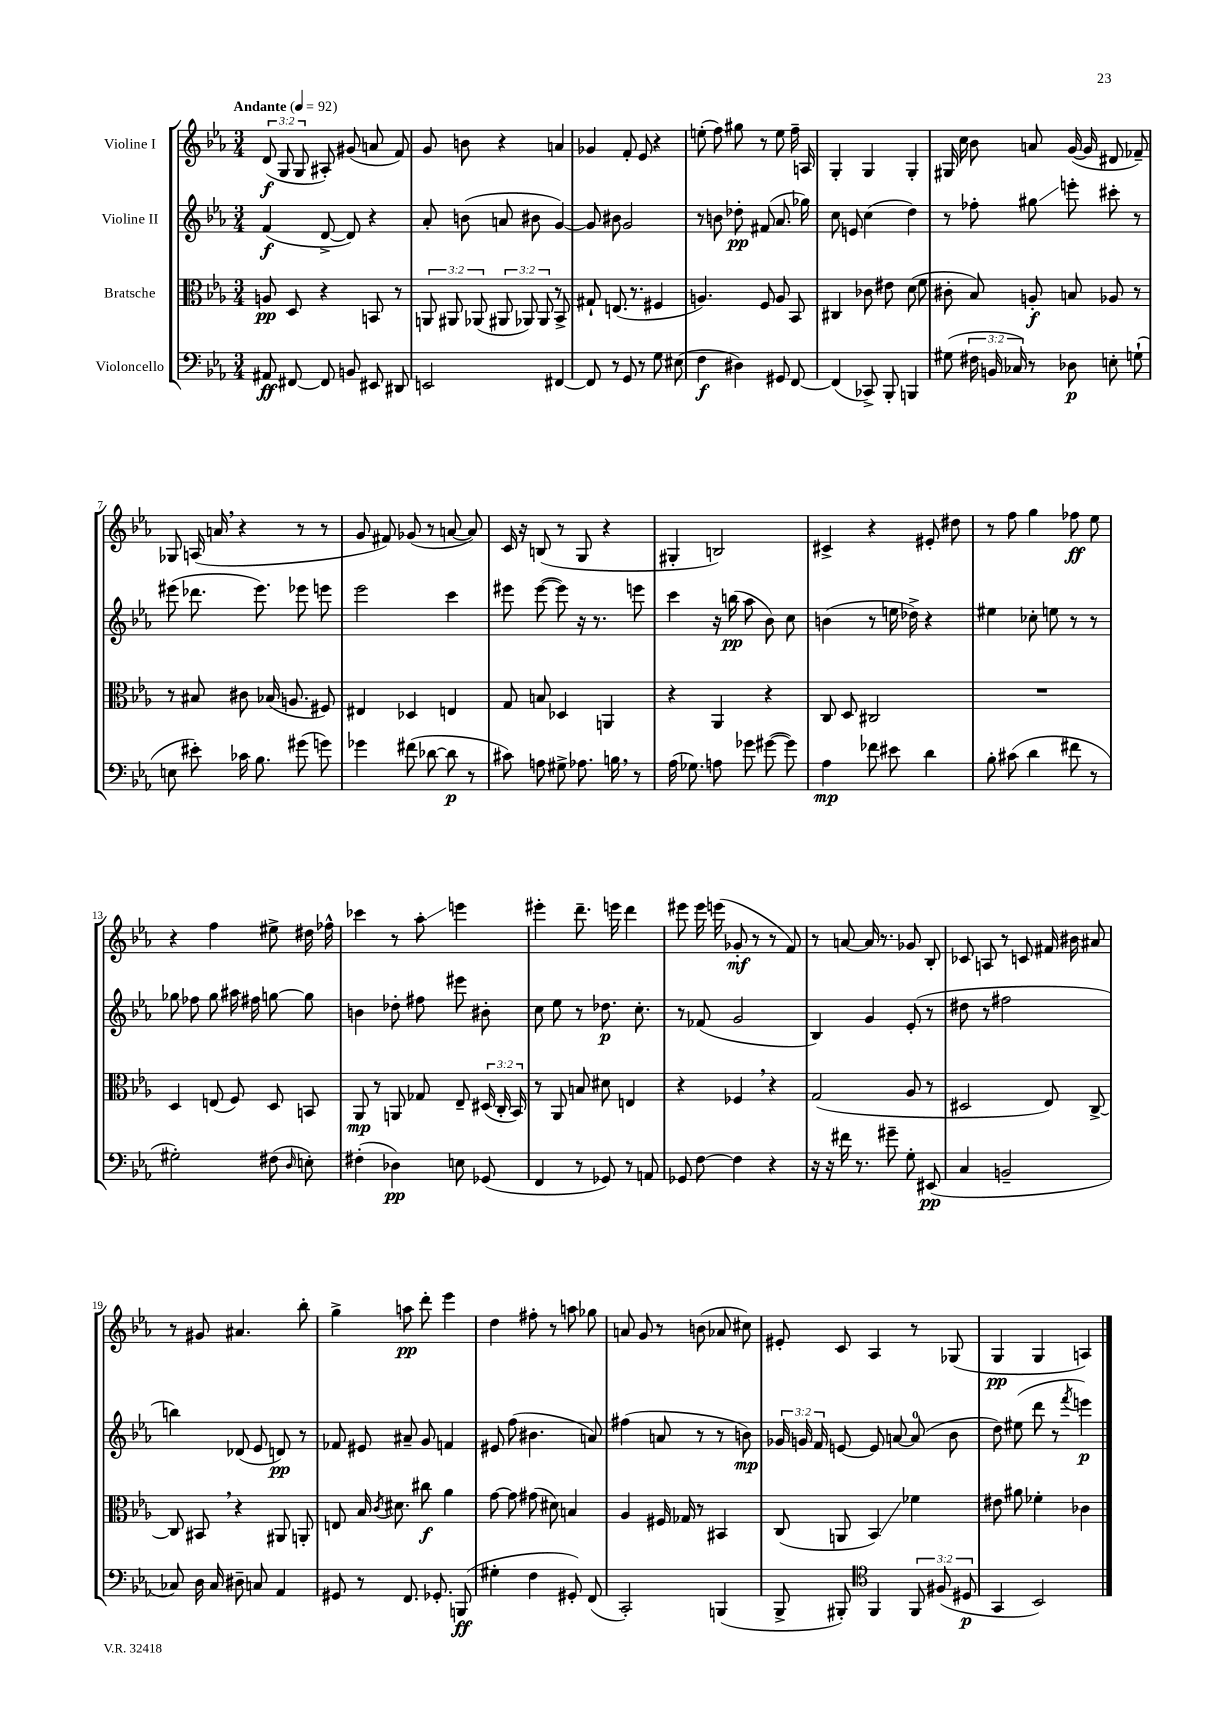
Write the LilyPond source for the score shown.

<<
\new StaffGroup <<
\new Staff = "s0" \with { instrumentName = "Violine I" } {
    \clef treble \key ees \major \numericTimeSignature \time 3/4 \override Staff.TupletNumber.text = #tuplet-number::calc-fraction-text \tempo "Andante" 4 = 92
    \autoBeamOff \tuplet 3/2 { d'8\f( g8 g8 } ais8-.) gis'8( a'8 f'8) |
    g'8 b'8 r4 a'4 |
    ges'4 f'8-. ees'8 r4 |
    e''8-.( f''8) gis''8 r8 e''8 f''16-- a16 |
    g4-. g4 g4-. |
    gis16 c''16 bes'8 a'8 g'16~( g'16 dis'8 fes'8--) |
    ges8 a16( a'16 \breathe r4 r8 r8 |
    g'8 fis'8) ges'8( r8 a'8~ a'8) |
    c'16 r16 b8( r8 g8 r4 |
    gis4-. b2) |
    cis'4-> r4 eis'8-. dis''8 |
    r8 f''8 g''4 fes''8\ff ees''8 |
    r4 f''4 eis''8-> dis''16 fes''16-^ |
    ces'''4 r8 aes''8-.\glissando e'''4 |
    eis'''4-. d'''8.-- e'''16 d'''4 |
    eis'''8 eis'''16 e'''16( ges'8-.\mf r8 r8 f'8) |
    r8 a'8~ a'16 r8. ges'8 bes8-. |
    ces'8 a8 r8 c'8 fis'16 bis'16 ais'8 |
    r8 gis'8 ais'4. bes''8-. |
    g''4-> a''8\pp d'''8-. ees'''4 |
    d''4 fis''8-. r8 a''8 ges''8 |
    a'8 g'8 r8 b'8( aes'8 cis''8) |
    eis'8-. c'8 aes4 r8 ges8( |
    g4\pp g4 a4) \bar "|." |
}
\new Staff = "s1" \with { instrumentName = "Violine II" } {
    \clef treble \key ees \major \numericTimeSignature \time 3/4 \override Staff.TupletNumber.text = #tuplet-number::calc-fraction-text
    \autoBeamOff f'4\f( d'8~-> d'8) r4 |
    aes'8-. b'8( a'8 bis'8 g'4~) |
    g'8 bis'8 g'2 |
    r8 b'8 des''8-.\pp fis'8( aes'8. ges''16) |
    c''8 e'8 c''4( d''4) |
    r8 fes''8-. gis''8\glissando e'''8-. cis'''8-. r8 |
    eis'''8( des'''8. eis'''8.) ees'''8 e'''8 |
    ees'''2 c'''4 |
    eis'''8 eis'''8~( eis'''8) r16 r8. e'''8 |
    c'''4 r16 b''16\pp( aes''8 bes'8) c''8 |
    b'4( r8 e''16 des''16->) r4 |
    eis''4 ces''8-. e''8 r8 r8 |
    ges''8 fes''8 ges''8 ais''16 fis''16 g''8~ g''8 |
    b'4 des''8-. fis''8 eis'''8 bis'8-. |
    c''8 ees''8 r8 des''8.\p c''8.-. |
    r8 fes'8( g'2 |
    bes4) g'4 ees'8-.( r8 |
    dis''8 r8 fis''2 |
    b''4) des'8( ees'8 d'8\pp) r8 |
    fes'8 eis'8 ais'8-- g'8 f'4 |
    eis'8 f''8( bis'4. a'8) |
    fis''4( a'8 r8 r8 b'8\mp) |
    \tuplet 3/2 { ges'16 g'16 f'16 } e'8~ e'8 a'8~ a'8-0( bes'8 |
    d''8) eis''8( d'''8 r8 \acciaccatura { f'''8 } e'''4\p) \bar "|." |
}
\new Staff = "s2" \with { instrumentName = "Bratsche" } {
    \clef alto \key ees \major \numericTimeSignature \time 3/4 \override Staff.TupletNumber.text = #tuplet-number::calc-fraction-text
    \autoBeamOff a8\pp d8 r4 b,8 r8 |
    \tuplet 3/2 { a,8 ais,8 aes,8( } \tuplet 3/2 { ais,8 aes,8) aes,8 } r8 bes,8-> |
    gis8-! e8.( r8. fis4 |
    a4.) f8 a8 bes,8 |
    cis4 ces'8 eis'8 d'8( f'8 |
    cis'8-. bes8) a8-.\f b8 aes8 r8 |
    r8 bis8 cis'8 bes16( a8. fis8) |
    eis4 des4 e4 |
    g8 b8 des4 a,4 |
    r4 aes,4 r4 |
    c8 d8 cis2 |
    R2. |
    d4 e8( f8) d8 b,8 |
    aes,8\mp r8 a,8 ges8 ees8-- \tuplet 3/2 { dis16( c16-. bes,16) } |
    r8 aes,8 b8 dis'8 e4 |
    r4 fes4 \breathe r4 |
    g2( aes8 r8 |
    dis2 ees8) c8~-> |
    c8 bis,8 \breathe r4 ais,8 a,8-. |
    e8 bes16 \acciaccatura { c'8 } dis'8. cis''8\f aes'4 |
    g'8~ g'8 gis'8( dis'8) b4 |
    aes4 fis16 ges16 r8 bis,4 |
    c8( a,8 bes,4\glissando) fes'4 |
    eis'8 ais'8 fes'4-. ces'4 \bar "|." |
}
\new Staff = "s3" \with { instrumentName = "Violoncello" } {
    \clef bass \key ees \major \numericTimeSignature \time 3/4 \override Staff.TupletNumber.text = #tuplet-number::calc-fraction-text
    \autoBeamOff ais,8\ff fis,8~ fis,8 b,8 eis,8 dis,8 |
    e,2 fis,4~ |
    fis,8 r8 g,8 r8 g8 eis8( |
    f4\f dis4) gis,8 f,8~ |
    f,4( ces,8->) bes,,8-. b,,4 |
    gis8( \tuplet 3/2 { fis16 b,16 ces16) } r8 des8\p e8-. g8-!( |
    e8 eis'8-.) ces'16 bes8. gis'8( g'8) |
    ges'4 fis'8( des'8~ des'8\p r8 |
    cis'8) a8 gis8-> aes8. b16 \breathe r8 |
    aes16( ges8.) a8 ges'8 gis'8~( gis'8) |
    aes4\mp fes'8 eis'8 d'4 |
    bes8-. cis'8( d'4 fis'8 r8 |
    gis2-.) fis8( \grace { d16 } e8-.) |
    fis4-.( des4\pp) e8 ges,8( |
    f,4 r8 ges,8) r8 a,8 |
    ges,8 f8~ f4 r4 |
    r16 r16 fis'16 r8. gis'8-- g8-. eis,8\pp( |
    c4 b,2-- |
    ces8) d16 ces16 dis8-- c8 aes,4 |
    gis,8 r8 f,8. ges,8.-. b,,8\ff( |
    gis4-. f4 gis,8-.) f,8( |
    c,2-.) b,,4( |
    bes,,8-> bis,,8-.) \clef tenor f,4 \tuplet 3/2 { f,8 fis8( dis8\p } |
    g,4 bes,2) \bar "|." |
}
>>
>>
